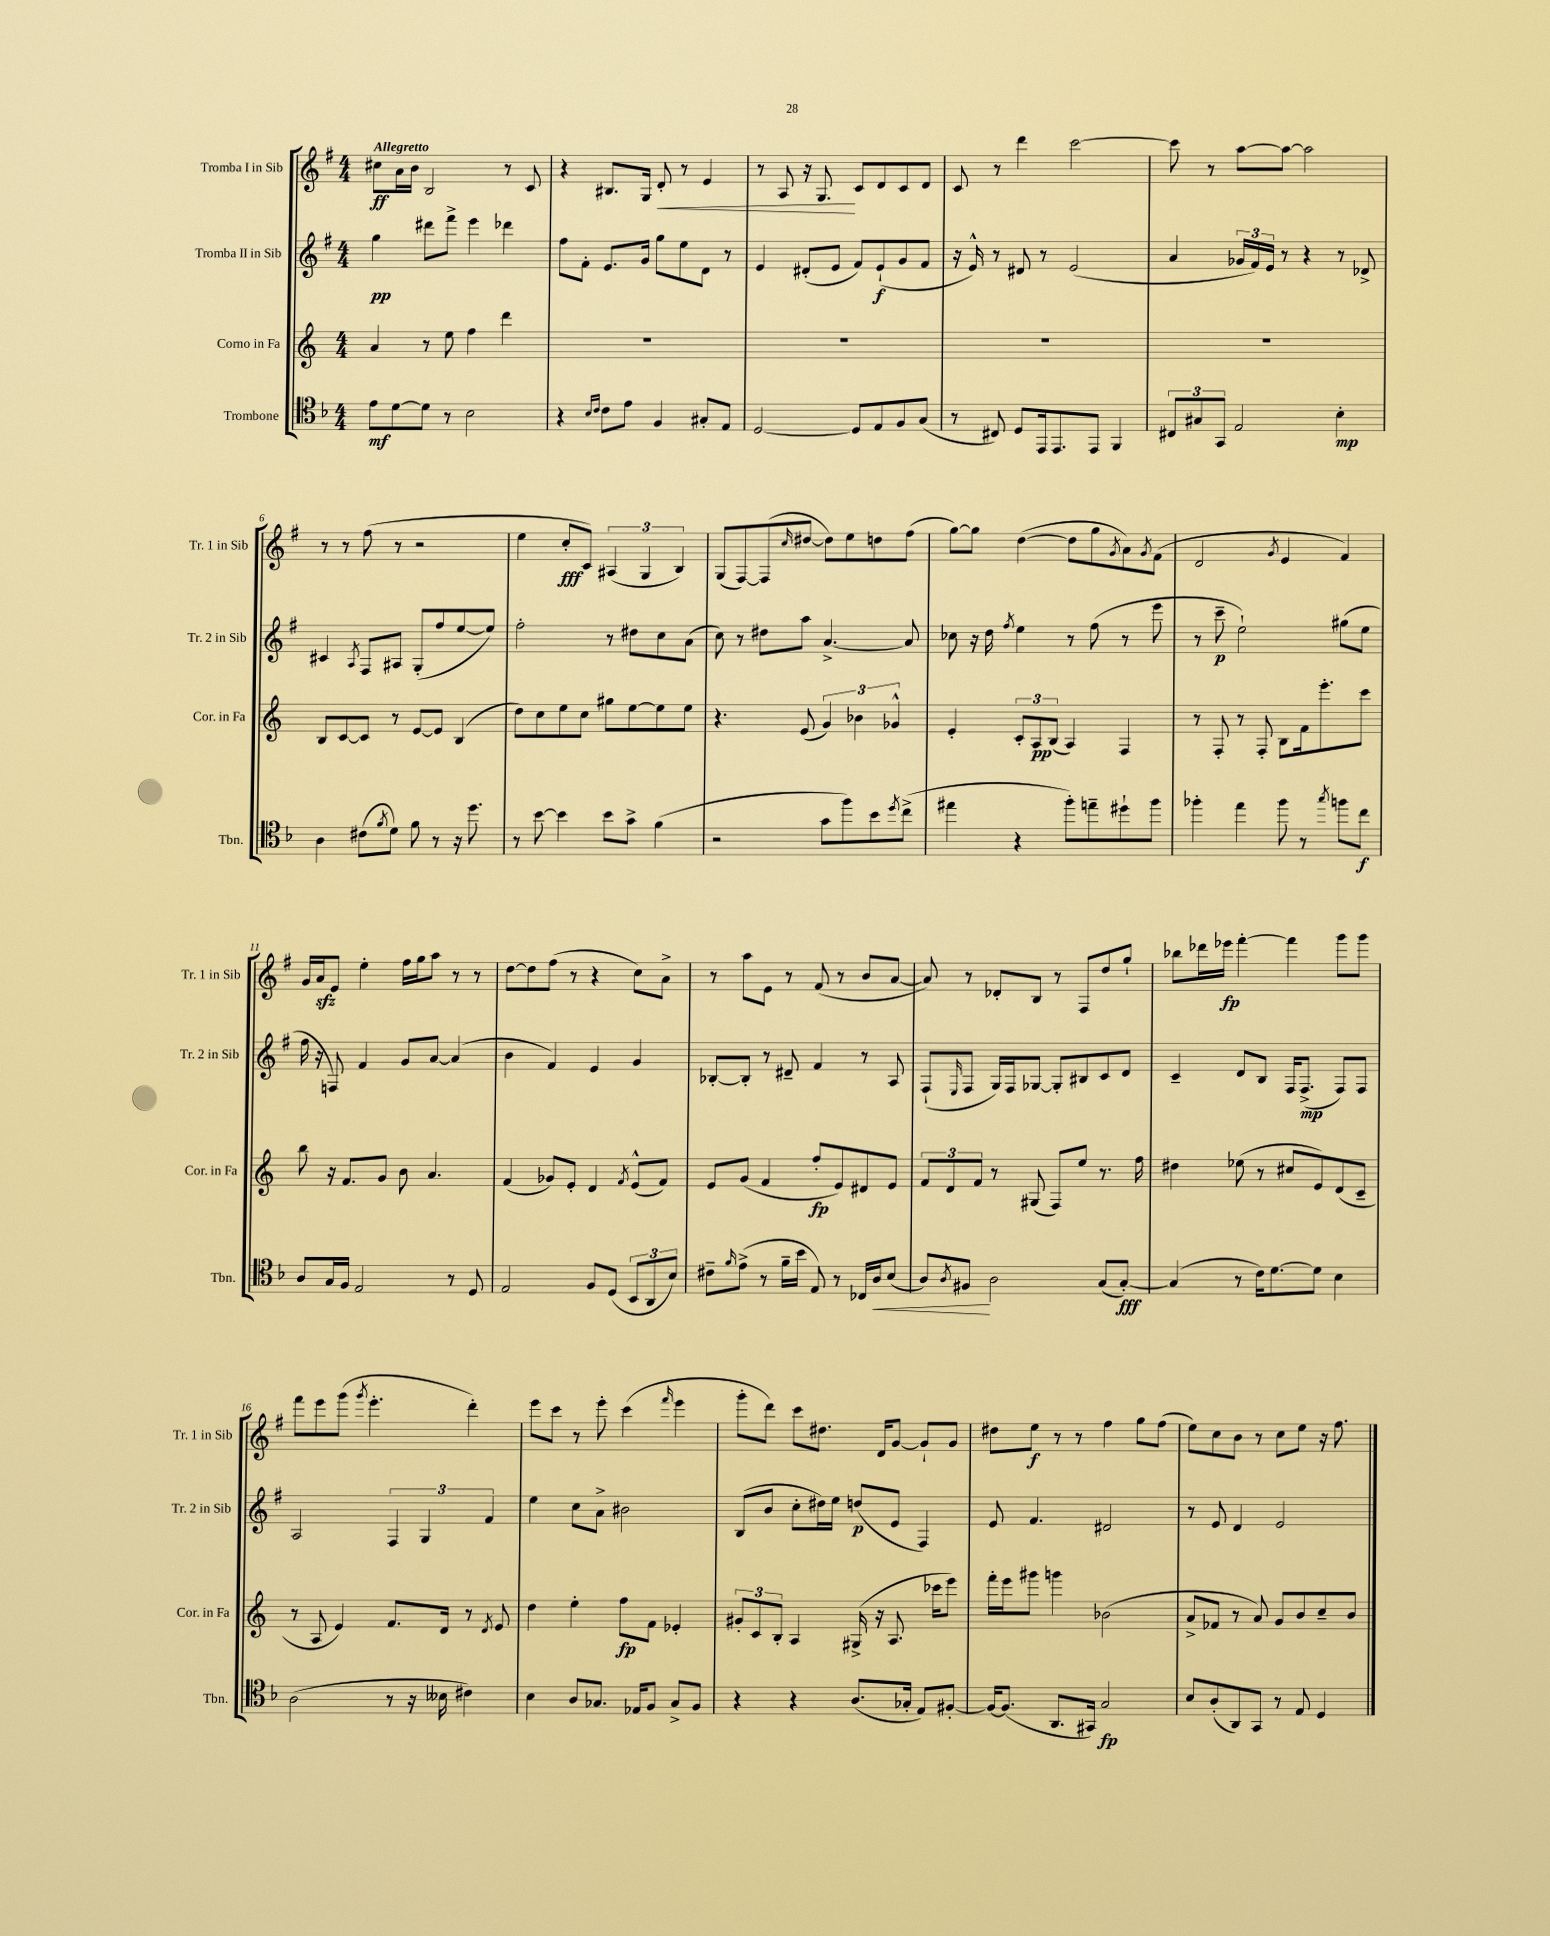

**kern	**kern	**kern	**kern
*staff4	*staff3	*staff2	*staff1
*clefC4	*clefG2	*clefG2	*clefG2
*k[b-]	*k[]	*k[f#]	*k[f#]
*M4/4	*M4/4	*M4/4	*M4/4
8e	4a	4gg	8cc#
[8d	.	.	16a
.	.	.	16b
8d]	8r	8ddd#	2B
8r	8ee	8fff#^	.
2B-	4ff	4eee	.
.	4ddd	4ddd-	8r
.	.	.	8c
=	=	=	=
4r	1r	8ff#	4r
.	.	8f#'	.
16qqB-	.	.	.
16qqc	.	.	.
8c	.	8.e	8.B#
8e	.	.	.
.	.	16g	16G
4F	.	8gg	8d'
.	.	8ee	8r
8G#'	.	8d	4e
8E	.	8r	.
=	=	=	=
[2D	1r	4e	8r
.	.	.	8A
.	.	(8d#'	16r
.	.	.	8.G
.	.	8e	.
8D]	.	8f#)	8c
8E	.	(8e`	8d
8F	.	8g	8c
(8G	.	8f#	8d
=	=	=	=
8r	1r	16r	8c
.	.	16e^^)	.
8C#)	.	8r	8r
8D	.	8d#	4ddd
16EE	.	8r	.
8.EE	.	.	.
.	.	(2e	[2ccc
8EE	.	.	.
4FF	.	.	.
=	=	=	=
12C#	1r	4a	8ccc]
12G#	.	.	.
.	.	.	8r
12GG	.	.	.
2E	.	24g-	[8aa
.	.	24f#)	.
.	.	24e	.
.	.	8r	8aa_
.	.	4r	2aa]
4B-'	.	8r	.
.	.	8d-^	.
=	=	=	=
4A	8B	4c#	8r
.	[8c	.	8r
.	.	8qA	.
(8c#	8c]	8F#	(8ff#
8qf	.	.	.
8d)	8r	8A#	8r
8f	[8e	(8G'	2r
8r	8e]	8ff#	.
16r	(4B	[8ee	.
8.dd	.	.	.
.	.	8ee])	.
=	=	=	=
8r	8dd)	2ff#'	4ee
[8b-	8cc	.	.
4b-]	8ee	.	8cc'
.	8cc	.	8c)
8b-	8gg#	8r	(6A#
8g^	[8ee	8dd#	.
.	.	.	6G
(4f	8ee]	8cc	.
.	.	.	6B)
.	8ee	(8a	.
=	=	=	=
2r	4.r	8cc)	(8G
.	.	8r	[8F#)
.	.	8dd#	(8F#]
.	.	.	16qqcc
.	(8e	8aa	[8dd#
8g	6g)	[4.a^	8dd#])
8ff)	.	.	8ee
.	6b-	.	.
8b-	.	.	8dd
.	6g-^^	.	.
8qdd	.	.	.
(8cc^	.	8a]	(8ff#
=	=	=	=
4ee#	4e'	8cc-	[8gg)
.	.	16r	8gg]
.	.	16dd	.
.	.	8qff#	.
4r	12c'	4ee	([4dd
.	12A	.	.
.	(12B	.	.
8ff')	4A)	8r	8dd]
8ee~	.	(8ff#	8gg
.	.	.	8qg
8dd#`	4F	8r	8a)
.	.	.	8qg
8ff	.	8eee	(8f#
=	=	=	=
4ff-'	8r	8r	2d
.	8F'	8ccc~	.
4ee	8r	2ee`)	.
.	8F'	.	.
.	.	.	8qg
8ff-	8B	.	4e
8r	16f	.	.
.	8.eee'	.	.
8qgg	.	.	.
8ff	.	(8gg#	4f#)
8cc	8ccc	8ee	.
=	=	=	=
8A	8bb	16ff#	16g
.	.	16r	16a
16G	16r	8F)	8e
16F	8.f	.	.
2E	.	4f#	4ee'
.	8g	.	.
.	8b	8g	16ff#
.	.	.	16gg
.	4.a	[8a	8aa
8r	.	(4a]	8r
8D	.	.	8r
=	=	=	=
2E	(4f	4b	[8dd
.	.	.	8dd]
.	8g-)	4f#)	(8ff#
.	8e'	.	8r
8F	4d	4e	4r
(8D	.	.	.
.	8qf	.	.
12BB-	(8e^^	4g	8cc)
12AA	.	.	.
.	8f)	.	8a^
12B-)	.	.	.
=	=	=	=
8c#~	8e	[8B-'	8r
16qqf	.	.	.
(8e^	(8g	8B-']	8aa
8r	4f	8r	8e
16f~	.	8d#~	8r
16b-	.	.	.
8E)	8ff'	4f#	(8f#
8r	8e)	.	8r
16C-	8d#	8r	8b
16A	.	.	.
(8B-	8e	8A	[8a
=	=	=	=
8A)	12f	(8F#`	8a])
.	12d	.	.
8qA	.	16qqE	.
8F#	.	8F#	8r
.	12f	.	.
2A	8r	16G)	8d-'
.	.	16F#	.
.	(8G#	[8G-	8B
.	8F)	8G-']	8r
.	8ee	8B#	8F#
(8G	8.r	8c	8dd
[8G')	.	8d	8gg`
.	16ff	.	.
=	=	=	=
(4G]	4dd#	4c~	8bb-
.	.	.	16ddd-
.	.	.	16eee-
8r	(8ee-	8d	[4fff#'
16c)	8r	8B	.
[8.d	.	.	.
.	8cc#	16F#	4fff#]
.	.	(8.F#^	.
8d]	8e)	.	.
4B-	(8d	8F#)	8ggg
.	8c~	8F#	8ggg
=	=	=	=
(2A	8r	2A	8fff#
.	8A	.	8eee
.	4e)	.	(8ggg
.	.	.	8qggg
.	.	.	4.eee'
8r	8.f	6F#	.
16r	.	.	.
.	.	6G	.
16B--	16d	.	.
4c#)	8r	.	4ddd')
.	.	6f#	.
.	8qd	.	.
.	8e	.	.
=	=	=	=
4B-	4dd	4ee	8eee
.	.	.	8ccc
8A	4ee'	8cc	8r
8.G-	.	8a^	8eee'
.	8ff	2b#	(4ccc
16E-	.	.	.
8F	8f	.	.
.	.	.	16qqfff#
8G-^	4e-'	.	4eee
8F	.	.	.
=	=	=	=
4r	12g#'	(8B	8ggg'
.	12c	.	.
.	.	8b	8ddd)
.	12B'	.	.
4r	4A	8cc'	8ccc
.	.	16dd#)	8.dd#
.	.	16ee	.
(8.A	(16G#^	(8dd	.
.	16r	.	16d
.	8.A	8e	[8g
16G-'	.	.	.
8E)	.	4F#)	8g`]
.	16ccc-	.	.
[8F#'	8eee)	.	8g
=	=	=	=
16F#_	16fff'	8e	8dd#
(8.F#]	16eee	.	.
.	8ggg#	4.f#	8ee
8.AA	4ggg	.	8r
.	.	.	8r
16GG#)	.	.	.
2G	(2b-	2d#	4ff#
.	.	.	8gg
.	.	.	(8ff#
=	=	=	=
8B-	8a^	8r	8ee)
(8A'	8f-	8e	8cc
8AA)	8r	4d	8b
8GG	8a)	.	8r
8r	8g	2e	8cc
8E	8b	.	8ee
4D	8cc~	.	16r
.	.	.	8.ff#
.	8b	.	.
==	==	==	==
*-	*-	*-	*-
